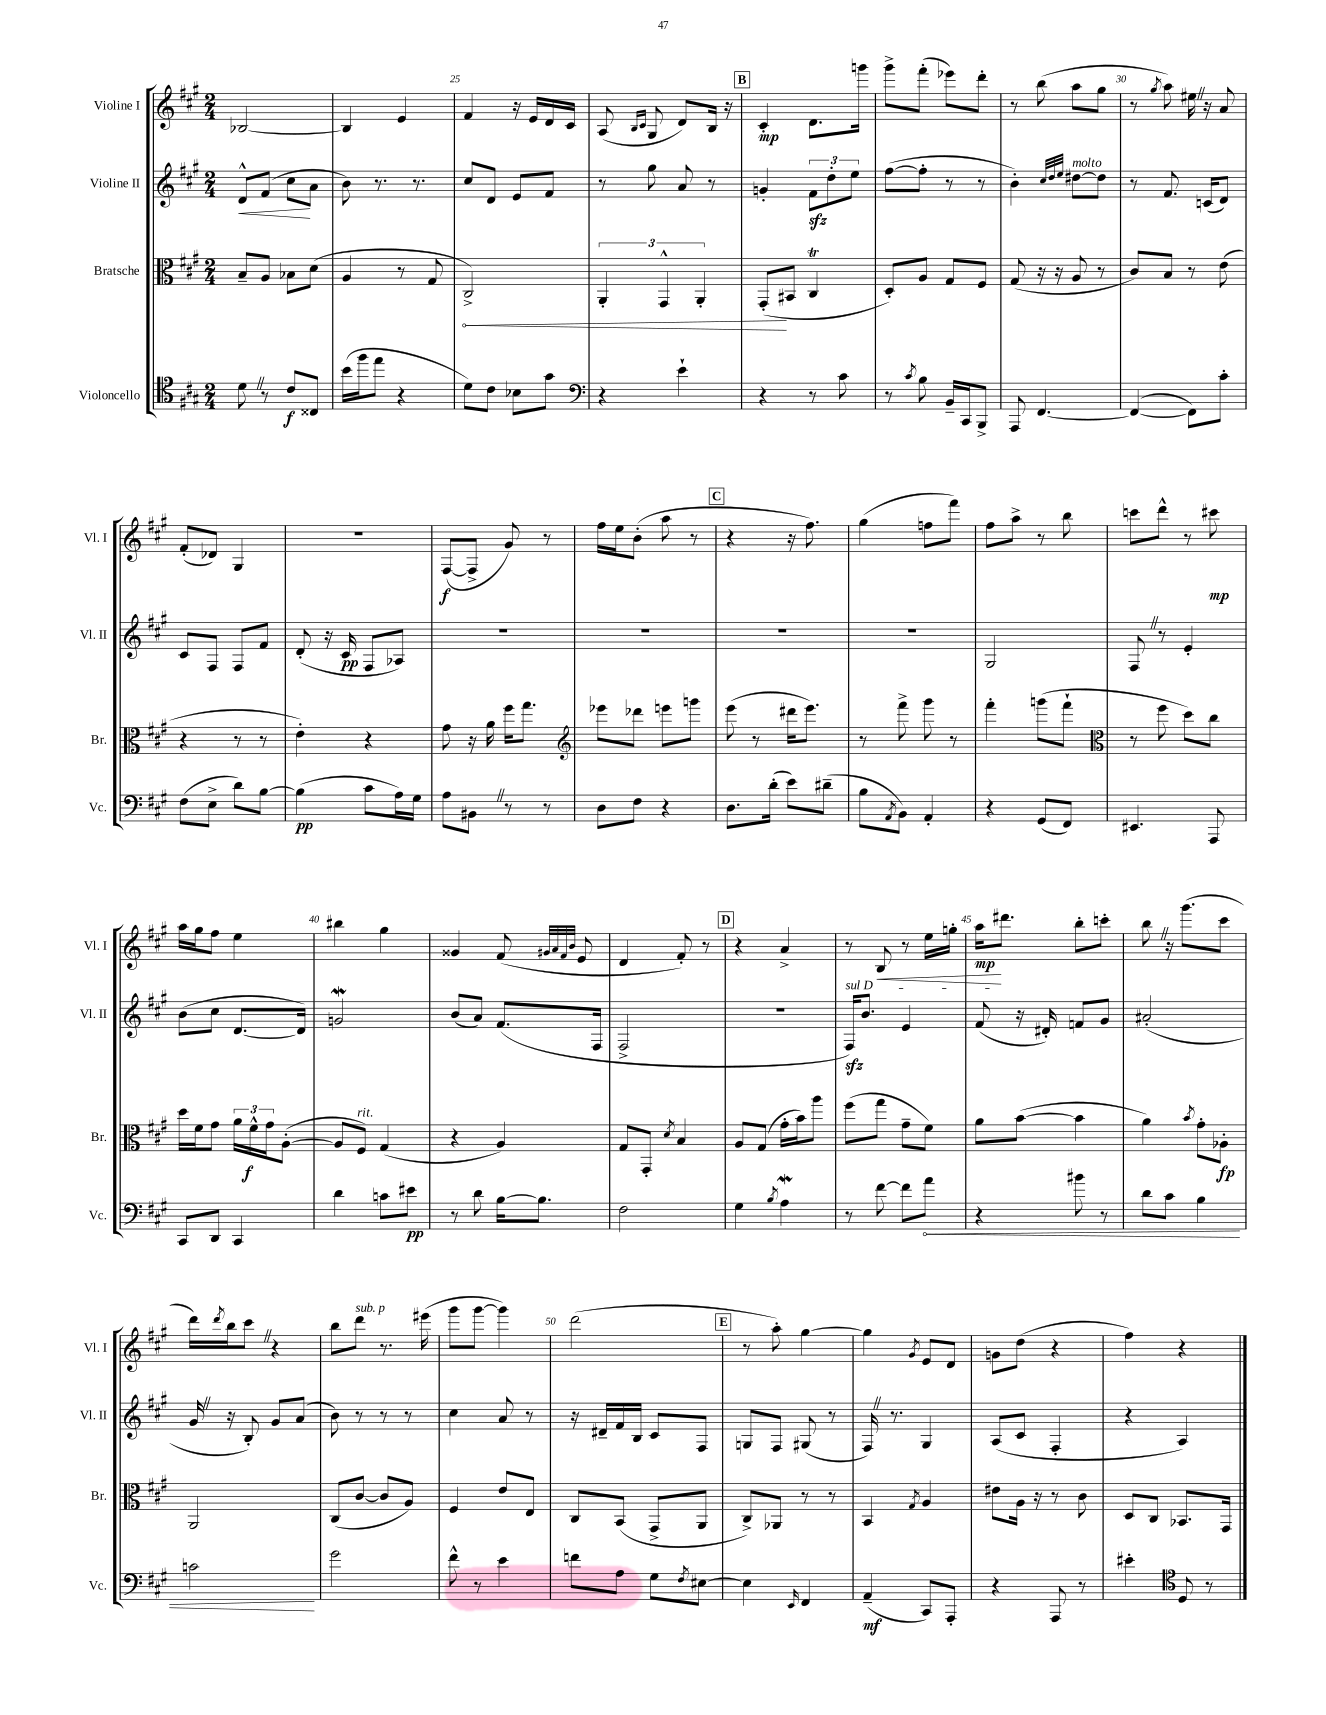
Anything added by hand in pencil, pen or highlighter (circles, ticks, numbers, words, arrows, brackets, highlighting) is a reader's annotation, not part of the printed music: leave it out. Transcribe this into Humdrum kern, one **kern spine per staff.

**kern	**kern	**kern	**kern
*staff4	*staff3	*staff2	*staff1
*clefC4	*clefC3	*clefG2	*clefG2
*k[f#c#g#]	*k[f#c#g#]	*k[f#c#g#]	*k[f#c#g#]
*M2/4	*M2/4	*M2/4	*M2/4
8d	8B~	8d^^	[2B-
8r	8A	(8f#	.
8c#	8B-	8cc#	.
8C##	(8d	8a	.
=	=	=	=
(16b	4A	8b)	4B-]
16ff#	.	.	.
8ee	.	8.r	.
4r	8r	.	4e
.	.	8.r	.
.	8G#	.	.
=	=	=	=
8d)	2C#^)	8cc#	4f#
8c#	.	8d	.
8B-	.	8e	16r
.	.	.	16e
8g#	.	8f#	16d
.	.	.	16c#
=	=	=	=
*clefF4	*	*	*
4r	6AA'	8r	(8A
.	.	.	16qqB
.	.	.	16qqc#
.	.	8gg#	8G#
.	6GG#^^	.	.
4e`	.	8a	8d)
.	6AA'	.	.
.	.	8r	16B
.	.	.	16r
=	=	=	=
4r	(8GG#'	4g'	4c#'
.	8BB#	.	.
8r	4C#	12f#	8.d
.	.	12dd'	.
8c#	.	.	.
.	.	12ee	.
.	.	.	16ggg
=	=	=	=
8r	8D')	([8ff#	8ggg#^
8qc#	.	.	.
8B	8A	8ff#']	(8fff#'
16BB~	8G#	8r	8eee-)
16CC#	.	.	.
8BBB^	8F#	8r	8ddd'
=	=	=	=
8AAA	(8G#	4b')	8r
[4.FF#	16r	.	(8bb
.	16r	.	.
.	.	32qqcc#	.
.	.	32qqdd	.
.	.	32qqee	.
.	8A	[8dd#	8aa
.	8r	8dd#]	8gg#
=	=	=	=
(4FF#_	8c#)	8r	8r
.	.	.	8qgg#
.	8B	8.f#	8aa)
8FF#])	8r	.	16ee#
.	.	(16c	16r
8c#'	(8e	8d)	8a
=	=	=	=
(8F#	4r	8c#	(8f#'
8E^	.	8F#	8d-)
8d)	8r	8F#	4G#
[8B	8r	8f#	.
=	=	=	=
(4B]	4e')	(8d'	2r
.	.	16r	.
.	.	16c#	.
8c#	4r	8F#	.
16A)	.	8A-)	.
16G#	.	.	.
=	=	=	=
8A	8g#	2r	([8F#
8BB#	16r	.	8F#^]
.	16a	.	.
8r	16ff#	.	8g#)
.	8.gg#	.	.
8r	.	.	8r
=	=	=	=
*	*clefG2	*	*
8D	8eee-	2r	16ff#
.	.	.	16ee
8F#	8ddd-	.	(8b'
4r	8eee	.	8aa
.	8ggg	.	8r
=	=	=	=
8.D	(8eee	2r	4r
.	8r	.	.
(16d'	.	.	.
8e)	16ddd#	.	16r
.	8.eee)	.	8.ff#)
(8d#~	.	.	.
=	=	=	=
8B	8r	2r	(4gg#
8qAA	.	.	.
8BB)	8fff#^	.	.
4AA'	8ggg#	.	8ff
.	8r	.	8fff#)
=	=	=	=
4r	4fff#'	2G#	8ff#
.	.	.	8aa^
(8GG#	(8ggg	.	8r
8FF#)	8fff#`	.	8bb
=	=	=	=
*	*clefC3	*	*
4.EE#	8r	8F#	8ccc
.	8ff#	8r	8ddd^^
.	8dd)	4e'	8r
8AAA	8cc#	.	8ccc#
=	=	=	=
8CC#	16dd	(8b	16aa
.	16f#	.	16gg#
8DD	8g#	8cc#	8ff#
4CC#	24a	[8.d	4ee
.	24f#^^	.	.
.	24g#	.	.
.	([8A'	.	.
.	.	16d])	.
=	=	=	=
4d	8A]	2g	4bb#
.	8F#)	.	.
8c	(4G#	.	4gg#
8e#	.	.	.
=	=	=	=
8r	4r	(8b	4g##
8d	.	8a)	.
[16B	4A)	(8.f#	(8f#
8.B]	.	.	.
.	.	.	32qqg#
.	.	.	32qqa
.	.	.	32qqf#
.	.	.	32qqb
.	.	.	8e
.	.	16F#	.
=	=	=	=
2F#	8G#	2F#^	4d
.	8GG#'	.	.
.	8qd	.	.
.	4B	.	8f#')
.	.	.	8r
=	=	=	=
4G#	8A	2r	4r
.	(8G#	.	.
8qB	.	.	.
4A	16g#'	.	4a^
.	16b)	.	.
.	8aa	.	.
=	=	=	=
8r	(8ff#	16F#)	8r
.	.	8.b	.
[8f#	8gg#	.	8B
8f#]	8g#~	4e	8r
8a	8f#)	.	16ee
.	.	.	16gg'
=	=	=	=
4r	8a	(8f#	16aa
.	.	.	8.ddd#
.	([8b	16r	.
.	.	16d#')	.
8b#	4b]	8f	8bb'
8r	.	8g#	8ccc'
=	=	=	=
8d	4a)	(2a#'	8bb
8c#	.	.	16r
.	.	.	(8.ggg#
.	8qb	.	.
4B	8g#'	.	.
.	8A-'	.	8ccc#
=	=	=	=
2c	2AA	16g#	16ddd)
.	.	.	8qddd
.	.	16r	16bb
.	.	8B')	8ccc#
.	.	8g#	4r
.	.	(8a	.
=	=	=	=
2g#	(8C#	8b)	8bb
.	[8c#	8r	8ddd
.	8c#]	8r	8.r
.	8A)	8r	.
.	.	.	(16eee#
=	=	=	=
8f#^^	4F#	4cc#	8ggg#
8r	.	.	[8ggg#
4e	8e	8a	4ggg#])
.	8E	8r	.
=	=	=	=
8f	8C#	16r	(2ddd
.	.	16d#~	.
8A	(8BB	16f#	.
.	.	16B	.
8G#	8GG#^	8c#	.
8qF#	.	.	.
[8E#	8AA	8F#	.
=	=	=	=
4E#]	8C#^)	8G	8r
.	8AA-	8F#	8aa')
16qqEE	.	.	.
4FF#	8r	(8G#	[4gg#
.	8r	8r	.
=	=	=	=
(4AA~	4BB	16F#)	4gg#]
.	.	8.r	.
.	8qG#	.	8qg#
8CC#)	4A	4G#	8e
8AAA'	.	.	8d
=	=	=	=
4r	8e#	(8A	8g
.	16A	8c#	(8dd
.	16r	.	.
8AAA	8r	4F#'	4r
8r	8c#	.	.
=	=	=	=
4e#'	8D	4r	4ff#)
.	8C#	.	.
*clefC4	*	*	*
8D	8.BB-	4A)	4r
8r	.	.	.
.	16GG#	.	.
==	==	==	==
*-	*-	*-	*-
